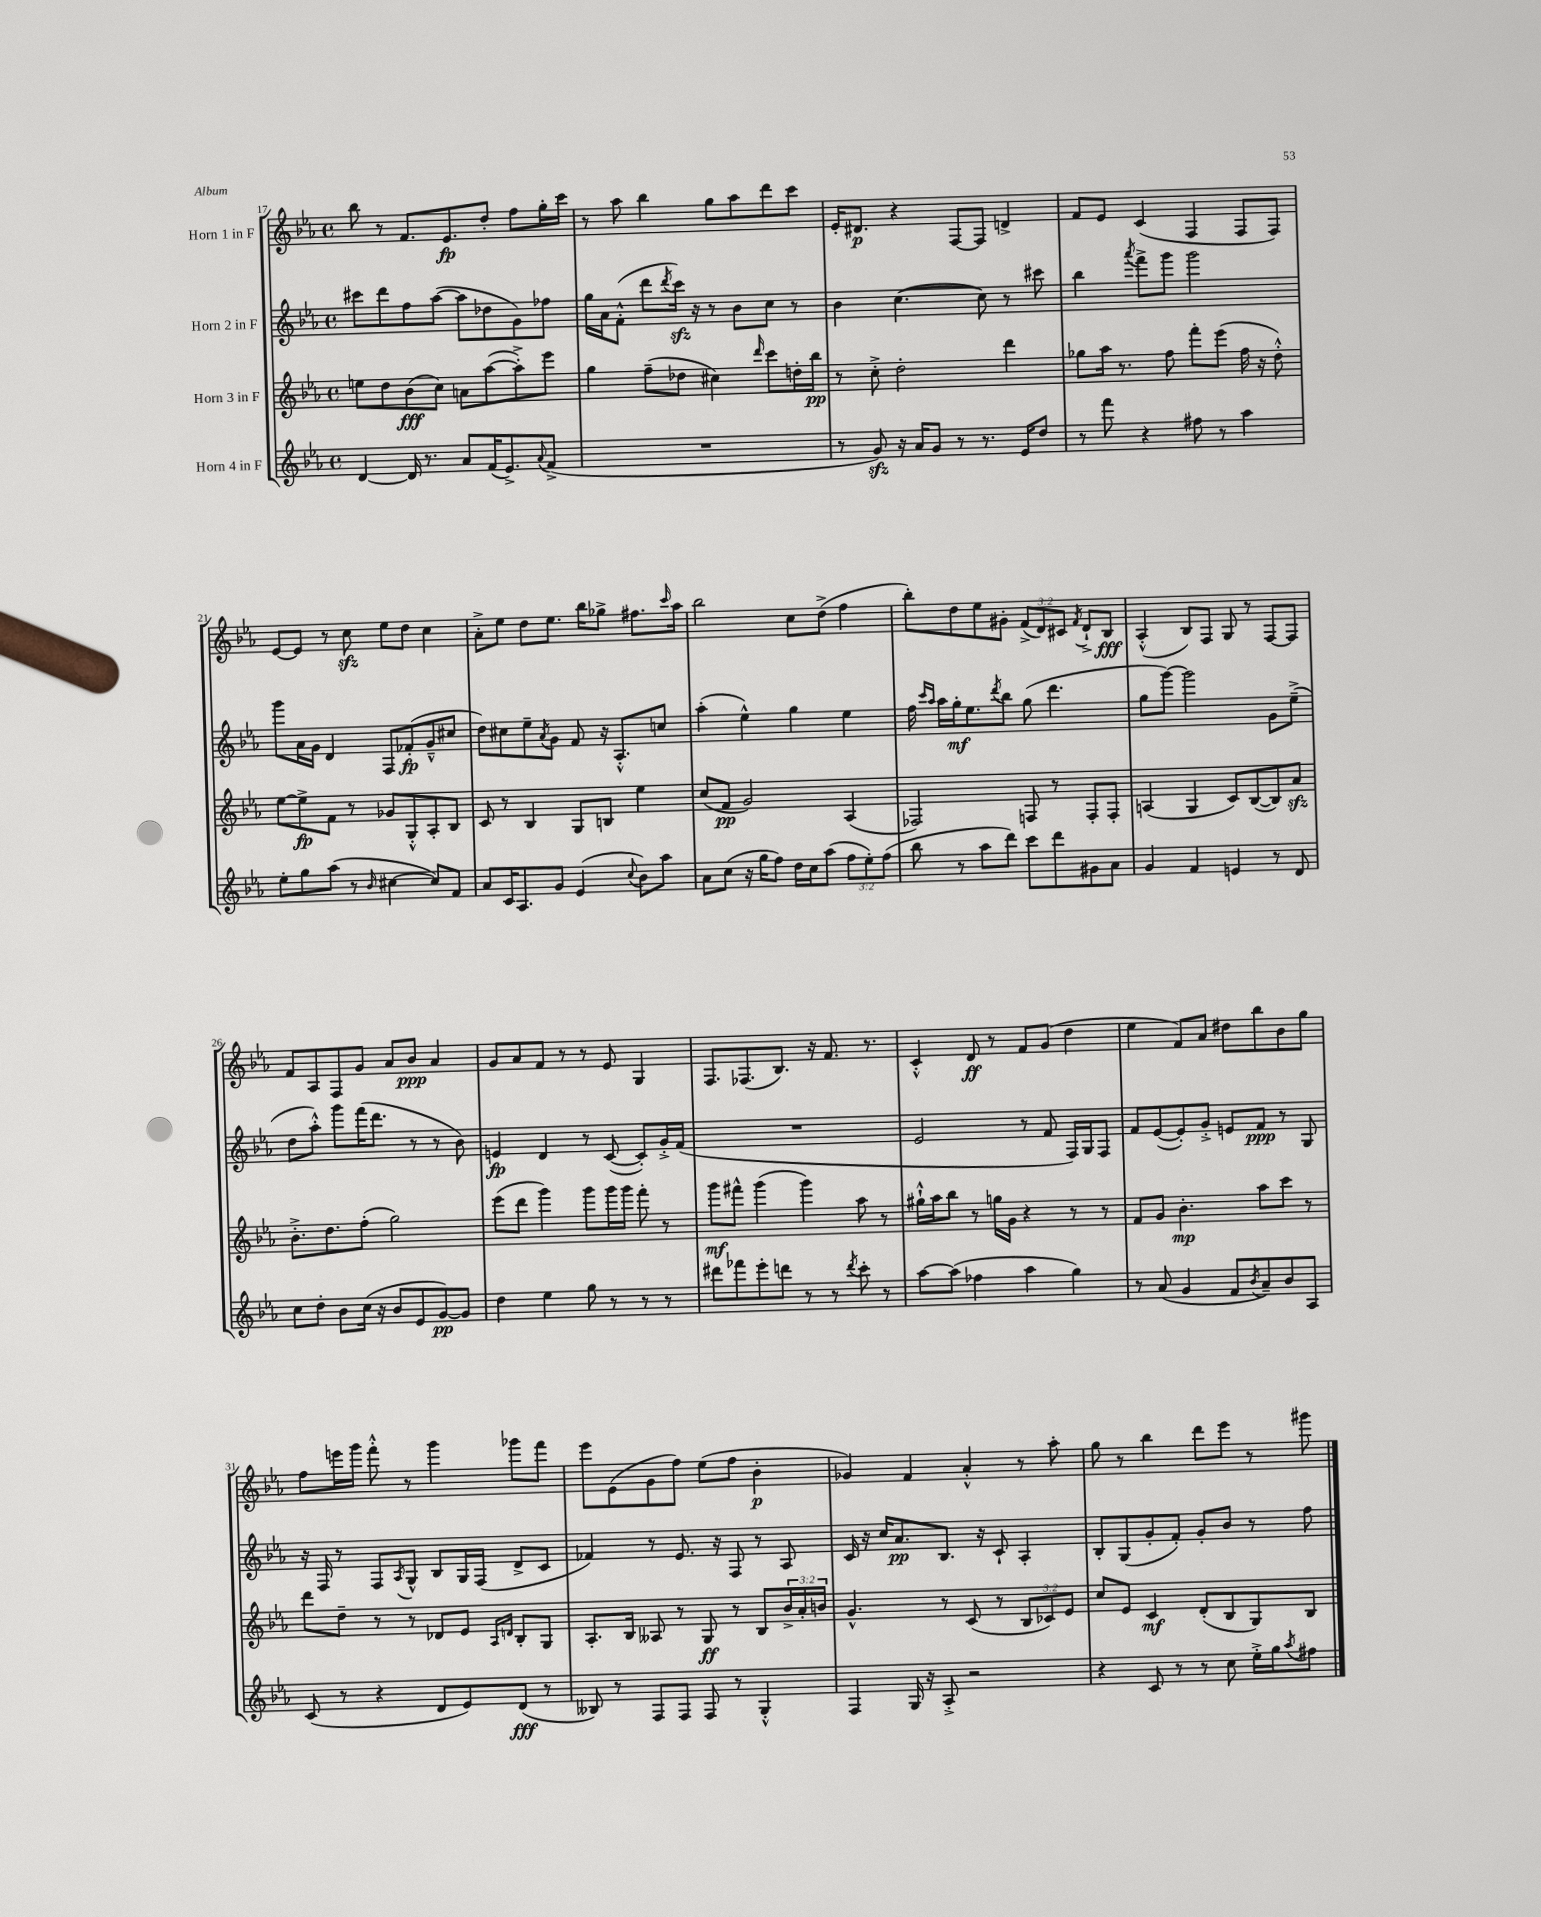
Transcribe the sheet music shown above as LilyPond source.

<<
\new StaffGroup <<
\new Staff = "s0" \with { instrumentName = "Horn 1 in F" } {
    \clef treble \key ees \major \defaultTimeSignature \time 4/4 \override Staff.TupletNumber.text = #tuplet-number::calc-fraction-text
    bes''8 r8 f'8. ees'8.\fp d''8-. f''8 g''16-. c'''16 |
    r8 aes''8 bes''4 g''8 aes''8 d'''8 c'''8 |
    ees'16-. dis'8.\p r4 f8~ f8 d'4-> |
    f'8 ees'8 c'4( f4 f8 f8) |
    ees'8~ ees'8 r8 c''8\sfz ees''8 d''8 c''4 |
    aes'8-.-> ees''8 d''8 ees''8. bes''16 ges''8-> fis''8. \grace { c'''16 } aes''16 |
    bes''2 c''8 d''8->( f''4 |
    bes''8-.) d''8 ees''8 gis'8-. \tuplet 3/2 { f'8->( d'8) cis'8 } \acciaccatura { f'8 } d'8-!-> bes8\fff |
    aes4-.-^( bes8) f8 g8 r8 f8~ f8 |
    f'8 aes8 f8 g'8 aes'8 bes'8\ppp aes'4 |
    g'8 aes'8 f'8 r8 r8 ees'8 g4 |
    f8. fes8.( bes8.) r16 f'8. r8. |
    c'4-.-^ d'8\ff r8 f'8 g'8( d''4 |
    ees''4 f'8) aes'8 dis''8 bes''8 bes'8 g''8 |
    f''8 e'''16 g'''16 f'''8-.-^ r8 g'''4 ges'''8 f'''8 |
    ees'''8 ees'8( g'8 f''8) ees''8( f''8 bes'4-.\p |
    ges'4) f'4 aes'4-.-^ r8 aes''8-. |
    g''8 r8 bes''4 d'''8 ees'''8 r8 gis'''8 \bar "|." |
}
\new Staff = "s1" \with { instrumentName = "Horn 2 in F" } {
    \clef treble \key ees \major \defaultTimeSignature \time 4/4
    cis'''8 d'''8 f''8 aes''8~( aes''8 des''8 g'8) fes''8 |
    g''16 aes'16 f'8-.-^( d'''8 \acciaccatura { d'''8 } c'''16\sfz) r16 r8 bes'8 c''8 r8 |
    bes'4 c''4.~( c''8) r8 cis'''8 |
    bes''4 \acciaccatura { aes'''8 } f'''8-> g'''8 g'''2 |
    g'''8 aes'16 g'16 d'4 f8 fes'8-.\fp( g'8---^ cis''8 |
    d''8) cis''8 ees''8-- \acciaccatura { aes'8 } g'8 f'8 r16 aes8.-.-^ c''8 |
    aes''4-.( ees''4-^) g''4 ees''4 |
    f''16 \grace { c'''16 aes''16 } aes''16 g''16-.\mf ees''8. \acciaccatura { d'''8 } bes''8 g''8( d'''4. |
    g''8 g'''8~) g'''2 g'8 ees''8--->( |
    d''8 aes''8-.-^) g'''8 f'''16( d'''8. r8 r8 bes'8) |
    e'4\fp d'4 r8 c'8~( c'8-.) g'16-.-> f'16( |
    R1 |
    ees'2 r8 f'8 f16) g16 f8 |
    f'8 ees'8~( ees'8-.) g'8-.-> e'8 f'8\ppp r8 g8 |
    r16 f16 r8 f8 \acciaccatura { aes8 } g8-^ bes8 g16 f16( d'8-> c'8 |
    fes'4) r8 ees'8. r16 f8 r8 aes8 |
    c'16 r16 c''16 aes'8.\pp bes8. r16 c'8-! aes4-. |
    bes8-. g8( g'8-. f'8-.) g'8-. bes'8 r8 f''8 \bar "|." |
}
\new Staff = "s2" \with { instrumentName = "Horn 3 in F" } {
    \clef treble \key ees \major \defaultTimeSignature \time 4/4 \override Staff.TupletNumber.text = #tuplet-number::calc-fraction-text
    e''8 d''8 bes'8\fff( c''8) a'8 aes''8~( aes''8-.->) ees'''8 |
    g''4 f''8--( des''8 cis''4) \grace { d'''16 } c'''8 d''16-. bes''16\pp |
    r8 c''8-.-> d''2-. d'''4 |
    ges''8 aes''16 r8. f''8 f'''8-. ees'''8( f''16 r16 d''8-.-^) |
    ees''8~ ees''8->\fp f'8 r8 ges'8 g8-.-^ aes8-. bes8 |
    c'8 r8 bes4 g8 b8 ees''4 |
    c''8( f'8\pp g'2) aes4( |
    fes2) f8 r8 f8-. f8-. |
    a4( g4 c'8) bes8~( bes8) aes'8\sfz |
    bes'8.-.-> d''8. f''8-.( g''2) |
    ees'''8( d'''8 g'''4) g'''8 g'''16 g'''16 f'''8-. r8 |
    g'''8\mf fis'''8-^ g'''4( g'''4) aes''8 r8 |
    gis''16-!-^ aes''16 bes''8 r8 g''16 g'16 r4 r8 r8 |
    f'8 g'8 bes'4.-.\mp aes''8 c'''8 r8 |
    d'''8 d''8-- r8 r8 des'8 ees'8 \grace { aes16 d'16 } bes8-. g8 |
    aes8.-. bes16 aeses8 r8 g8\ff r8 bes8 \tuplet 3/2 { bes'16-> aes'16-. b'16 } |
    g'4.-^ r8 c'8( r8 \tuplet 3/2 { bes8 ces'8) ees'8 } |
    c''8 ees'8 c'4\mf d'8-.( bes8 g8) bes8 \bar "|." |
}
\new Staff = "s3" \with { instrumentName = "Horn 4 in F" } {
    \clef treble \key ees \major \defaultTimeSignature \time 4/4 \override Staff.TupletNumber.text = #tuplet-number::calc-fraction-text
    d'4~ d'16 r8. aes'8 f'16( ees'8.->) \appoggiatura { aes'8 } f'8->( |
    R1 |
    r8 g'8\sfz) r16 aes'16 g'8 r8 r8. ees'16 d''8 |
    r8 f'''8 r4 fis''8 r8 aes''4 |
    ees''8-. g''8 aes''8( r8 \grace { bes'16 } cis''4~ cis''8) f'8 |
    aes'8 c'16 aes8. g'8 ees'4( \appoggiatura { c''8 } bes'8) aes''8 |
    aes'8 c''8( r16 g''16 f''8) d''16 c''16 aes''8( \tuplet 3/2 { f''8 ees''8-.) f''8( } |
    bes''8 r8 aes''8 d'''8) c'''8 d'''8 gis'8 aes'8 |
    g'4 f'4 e'4 r8 d'8 |
    c''8 d''8-. bes'8 c''16( r16 bes'8 ees'8 g'8~\pp) g'8 |
    d''4 ees''4 g''8 r8 r8 r8 |
    dis'''8 fes'''8 ees'''8-. d'''8 r8 r8 \acciaccatura { d'''8 } c'''8-. r8 |
    aes''8~ aes''8( fes''4 aes''4 g''4) |
    r8 aes'8( g'4 f'8 \acciaccatura { bes'8 } aes'8--) bes'8 aes8 |
    c'8( r8 r4 d'8 ees'8) d'8\fff( r8 |
    beses8) r8 f8 f8 f8 r8 g4-.-^ |
    f4 g16 r16 aes8-.-> r2 |
    r4 c'8 r8 r8 c''8 ees''16-.-> g''16 \acciaccatura { aes''8 } fis''8 \bar "|." |
}
>>
>>
\layout { \context { \Score currentBarNumber = #17 } }
